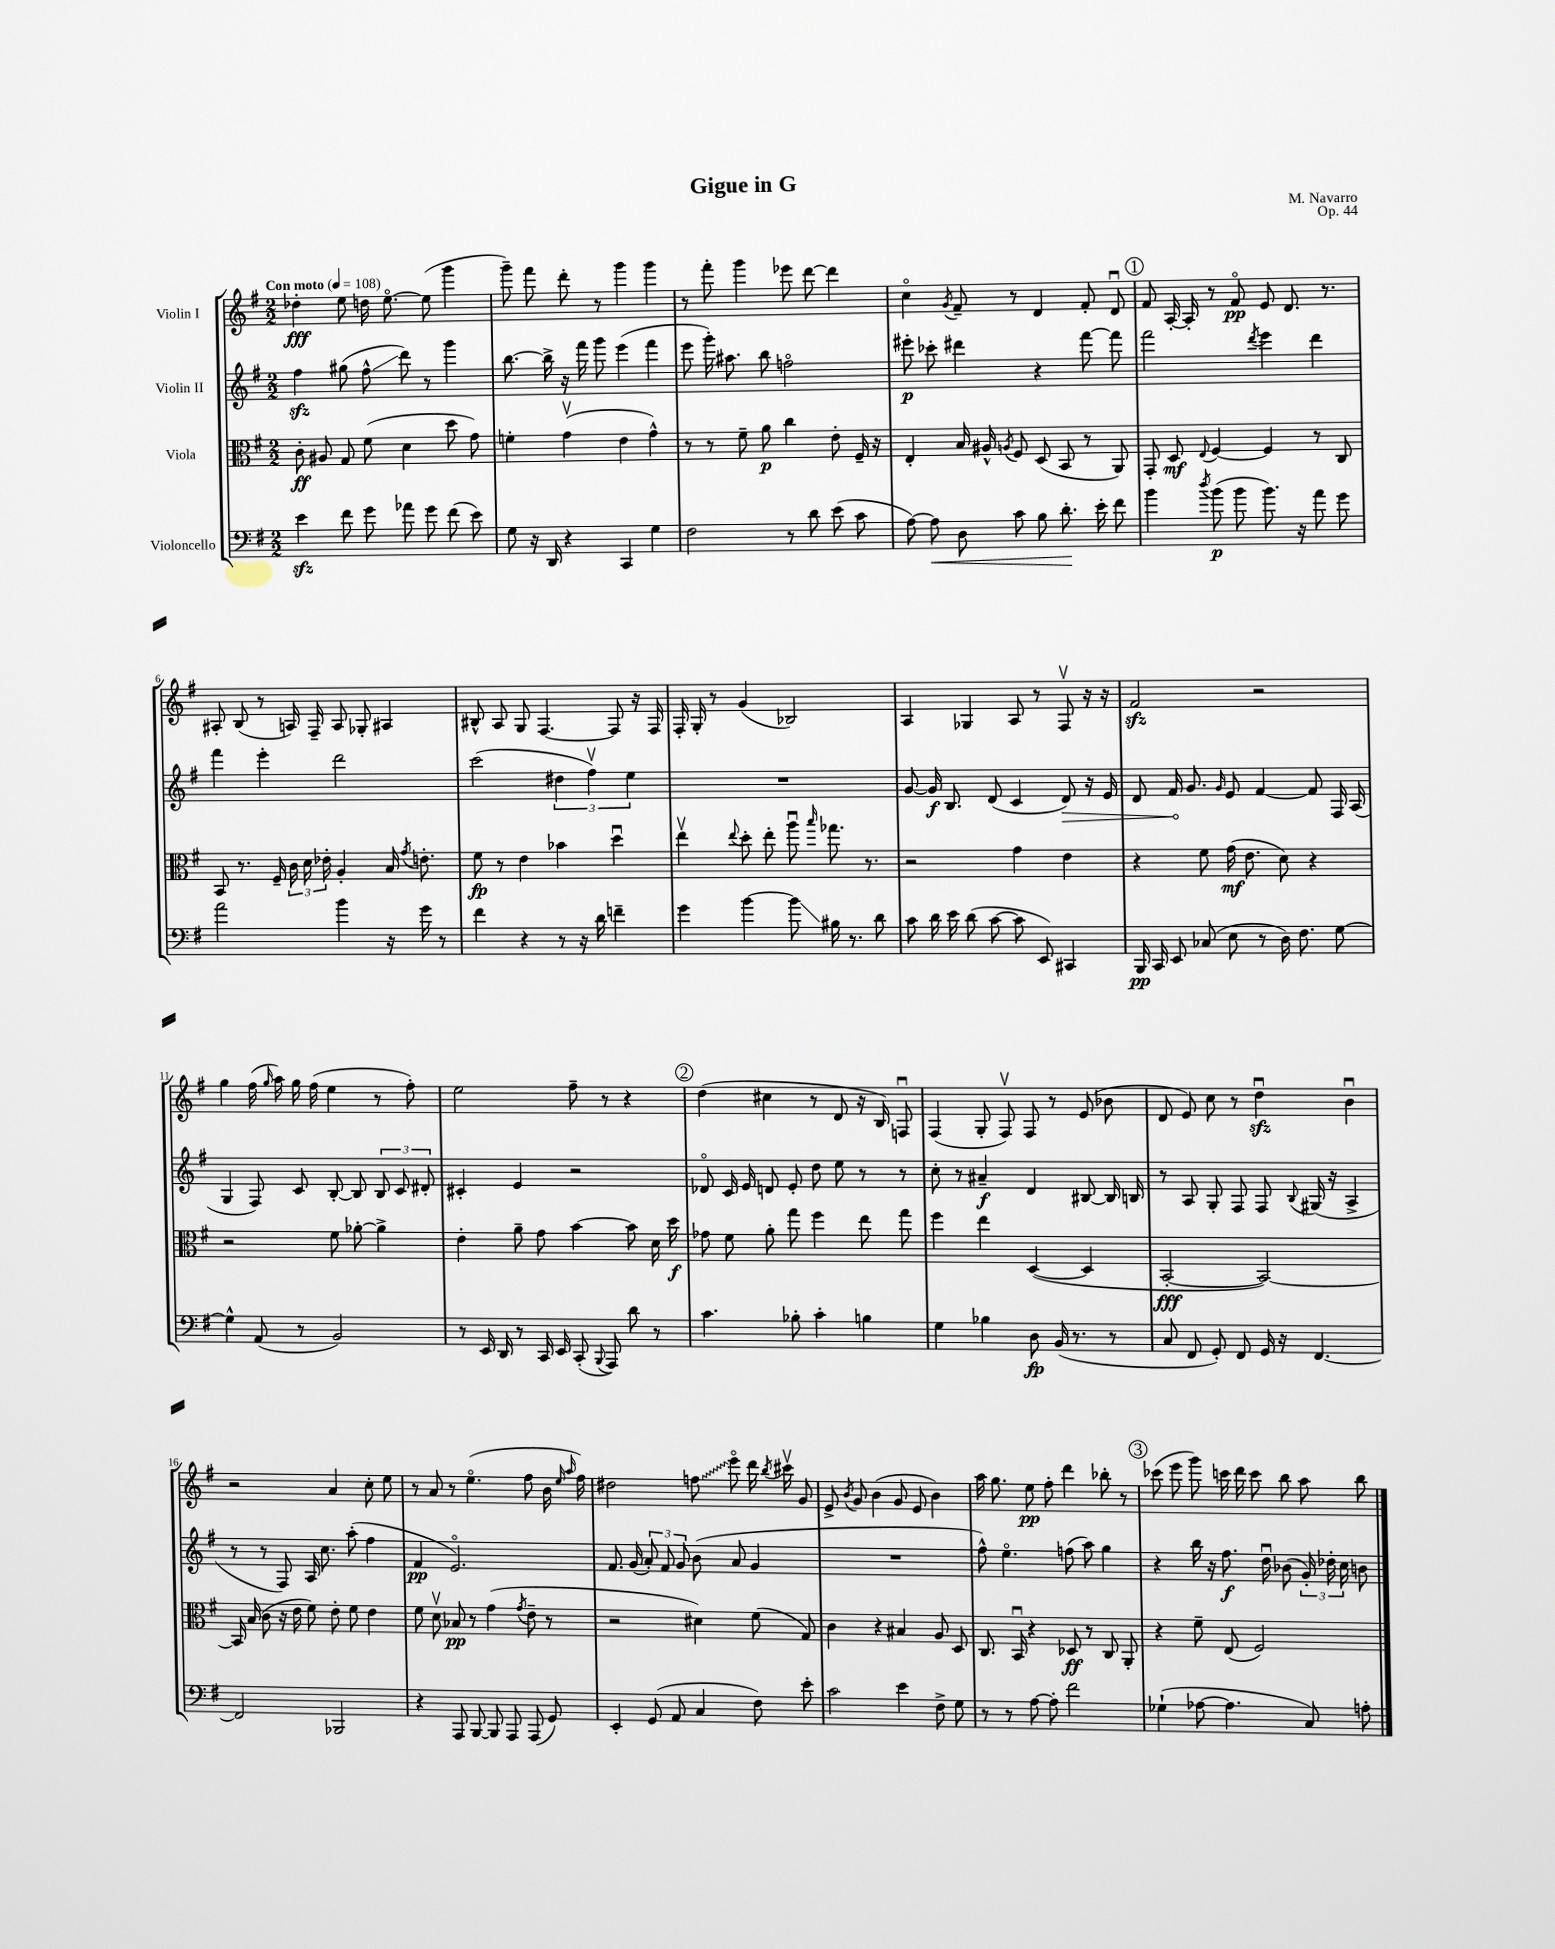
\header { title = "Gigue in G" composer = "M. Navarro" opus = "Op. 44" }
<<
\new StaffGroup <<
\new Staff = "s0" \with { instrumentName = "Violin I" } {
    \clef treble \key g \major \numericTimeSignature \time 2/2 \tempo "Con moto" 4 = 108
    \autoBeamOff des''4-.\fff e''8 d''16 e''8.~\flageolet e''8( g'''4 |
    g'''8--) fis'''8 d'''8-. r8 g'''4 g'''4 |
    r8 fis'''8-. g'''4 ees'''8 d'''8~ d'''4 |
    c''4\flageolet \acciaccatura { g'8 } fis'8-- r8 d'4 fis'8-. d'8\downbow |
    \mark \markup { \circle "1" } fis'8 a16~-. a16-. r8 fis'8\flageolet\pp e'8 d'8. r8. |
    ais8-. b8( r8 a16) fis16-- a8 ges8-. ais4 |
    bis8-^ a8 g8 fis4.~ fis8 r16 fis16 |
    fis16-. g16-. r8 g'4( bes2) |
    a4 ges4 a8 r8 fis8\upbow r16 r16 |
    fis'2\sfz r2 |
    g''4 fis''16( \grace { g''16 } a''16) g''16 fis''16( e''4 r8 fis''8-.) |
    e''2 fis''8-- r8 r4 |
    \mark \markup { \circle "2" } d''4( cis''4 r8 d'8 r16 b16) f8\downbow |
    fis4( g8-. fis8\upbow) fis8 r8 e'8( bes'8 |
    d'8 e'8) c''8 r8 d''4\downbow\sfz b'4\downbow |
    r2 a'4 c''8-. e''8 |
    r8 a'8 r8 e''4.\flageolet( fis''8 b'16 \grace { e''16 a''16 } fis''16) |
    dis''2 \once \override Glissando.style = #'zigzag f''8\glissando e'''8\flageolet d'''16 \acciaccatura { b''8 } cis'''16\upbow g'8 |
    e'8-> \acciaccatura { b'8 } g'8 b'4( g'8 e'8 b'4) |
    a''16 g''8. e''8\pp fis''8-. d'''4 bes''8-. r8 |
    \mark \markup { \circle "3" } ces'''8( e'''8 g'''8) c'''16 d'''16 c'''8 b''8 a''8 b''8 \bar "|." |
}
\new Staff = "s1" \with { instrumentName = "Violin II" } {
    \clef treble \key g \major \numericTimeSignature \time 2/2
    \autoBeamOff fis''4\sfz gis''8( fis''8-^\glissando d'''8) r8 g'''4 |
    b''8.~ b''16-> r16 fis'''16 g'''8 e'''4( fis'''4 |
    e'''8 g'''16-.) ais''8. b''8 f''2\flageolet |
    eis'''8-.\p ces'''8-. dis'''4 r4 fis'''8~ fis'''8 |
    \mark \markup { \circle "1" } fis'''2 \acciaccatura { d'''8 } e'''4 d'''4 |
    fis'''4 e'''4-. d'''2 |
    c'''2( \tuplet 3/2 { dis''4 fis''4\upbow) e''4 } |
    R1 |
    g'8~ g'16\f b8. d'8( c'4 \once \override Hairpin.circled-tip = ##t d'8\>) r16 e'16 |
    d'8 fis'16\! g'8. \grace { g'16 } e'8 fis'4~ fis'8 fis16 a16( |
    g4 fis8) c'8 b8~-. b8 \tuplet 3/2 { b8 c'8 dis'8-. } |
    cis'4-. e'4 r2 |
    \mark \markup { \circle "2" } des'8\flageolet c'16 e'16 d'8 e'8-. d''8 e''8 r8 r8 |
    c''8-. r8 ais'4--\f d'4 bis8~ bis16 b16 |
    r8 a8 g8-. fis8 fis8 \appoggiatura { b8 } gis16( r16 a4-> |
    r8 r8 fis8) a16 c''8. a''8-.( fis''4 |
    fis'4\pp e'2.\flageolet) |
    fis'8. g'16( \tuplet 3/2 { a'8-.) fis'8 g'8 } b'8( a'8 g'4 |
    R1 |
    fis''8-^) e''4.\flageolet f''8( a''8) g''4 |
    \mark \markup { \circle "3" } r4 b''16 r16 fis''8.\f d''16\downbow bes'8( \tuplet 3/2 { g'16-.) des''16-. c''16 } b'8 \bar "|." |
}
\new Staff = "s2" \with { instrumentName = "Viola" } {
    \clef alto \key g \major \numericTimeSignature \time 2/2
    \autoBeamOff c'8-.\ff ais8 g8 fis'8( d'4 d''8 g'8) |
    f'4-. g'4\upbow( e'4 g'4-^) |
    r8 r8 fis'8-- a'8\p c''4 e'8-. fis16-- r16 |
    e4-. b16 ais16-^ \acciaccatura { a8 } fis8 d8( b,8 r8 a,8) |
    \mark \markup { \circle "1" } g,8-. d8\mf \appoggiatura { e8 } fis4~ fis4 r8 c8 |
    b,8 r8. fis16-- \tuplet 3/2 { c'16 d'16 ees'16-. } a4-. b16 \acciaccatura { g'8 } e'8.-. |
    fis'8\fp r8 e'4 bes'4 d''4\downbow |
    e''4\upbow \appoggiatura { e''8 } d''8-. e''8-. a''8\downbow \grace { b''16 } ges''8. r8. |
    r2 g'4 e'4 |
    r4 fis'8 g'16\mf( e'8. d'8) r4 |
    r2 fis'8 aes'8~-. aes'4-> |
    e'4-. a'8-- g'8 b'4~ b'8 d'16 d''16\f |
    \mark \markup { \circle "2" } ges'8 fis'8 a'8-. g''8 fis''4 e''8 g''8 |
    fis''4 e''4 d4~( d4 |
    b,2~-.\fff b,2~) |
    b,16 b16( c'8 r16 e'16 fis'8) e'8-. fis'8 e'4 |
    fis'8 d'8\upbow bes8\pp r8 g'4( \acciaccatura { g'8 } e'8-- r8 |
    r2 dis'4) fis'8( g8) |
    c'4 r4 bis4 a8 d8 |
    c8. b,16\downbow r4 des8\ff r8 c8 a,8-. |
    \mark \markup { \circle "3" } r4 fis'8-- e8( fis2) \bar "|." |
}
\new Staff = "s3" \with { instrumentName = "Violoncello" } {
    \clef bass \key g \major \numericTimeSignature \time 2/2
    \autoBeamOff e'4\sfz fis'8 g'8 aes'8 g'8 fis'8( e'8) |
    g8 r16 d,16 r4 c,4 g4 |
    fis2 r8 d'8 e'8( c'8 |
    a8~) a8\< d8 c'8 b8 d'8.-.\! e'16-. fis'8 |
    \mark \markup { \circle "1" } b'4 \acciaccatura { d''8 } b'8\p( b'8 b'8.) r16 a'8 g'8 |
    a'2 b'4 r16 g'16 r8 |
    fis'4 r4 r8 r16 d'16 f'4-- |
    g'4 b'4~ b'8\glissando bis16 r8. d'8 |
    c'8 d'16 e'16 d'8( c'8~ c'8 e,8) cis,4 |
    b,,16\pp c,16 e,8 ces8( e8 r8 d16) fis8. g8~ |
    g4-^ a,8( r8 b,2) |
    r8 e,16 d,16 r8 c,16 e,16 c,8-.( \appoggiatura { b,,8 } a,,8) d'8 r8 |
    \mark \markup { \circle "2" } c'4. bes8-. c'4-. b4 |
    g4 bes4 d8\fp b,16( r8. r8 |
    c8 fis,8 g,8-.) fis,8 g,16 r16 fis,4.~ |
    fis,2 bes,,2 |
    r4 a,,8 b,,8~ b,,8 a,,8 a,,8( g,8) |
    e,4-. g,8( a,8 c4 fis8) e'8-. |
    c'2 e'4 fis8-> g8 |
    r8 r8 a8~ a8-. fis'2 |
    \mark \markup { \circle "3" } ges4-!( aes8~ aes4. c8) a8-. \bar "|." |
}
>>
>>
